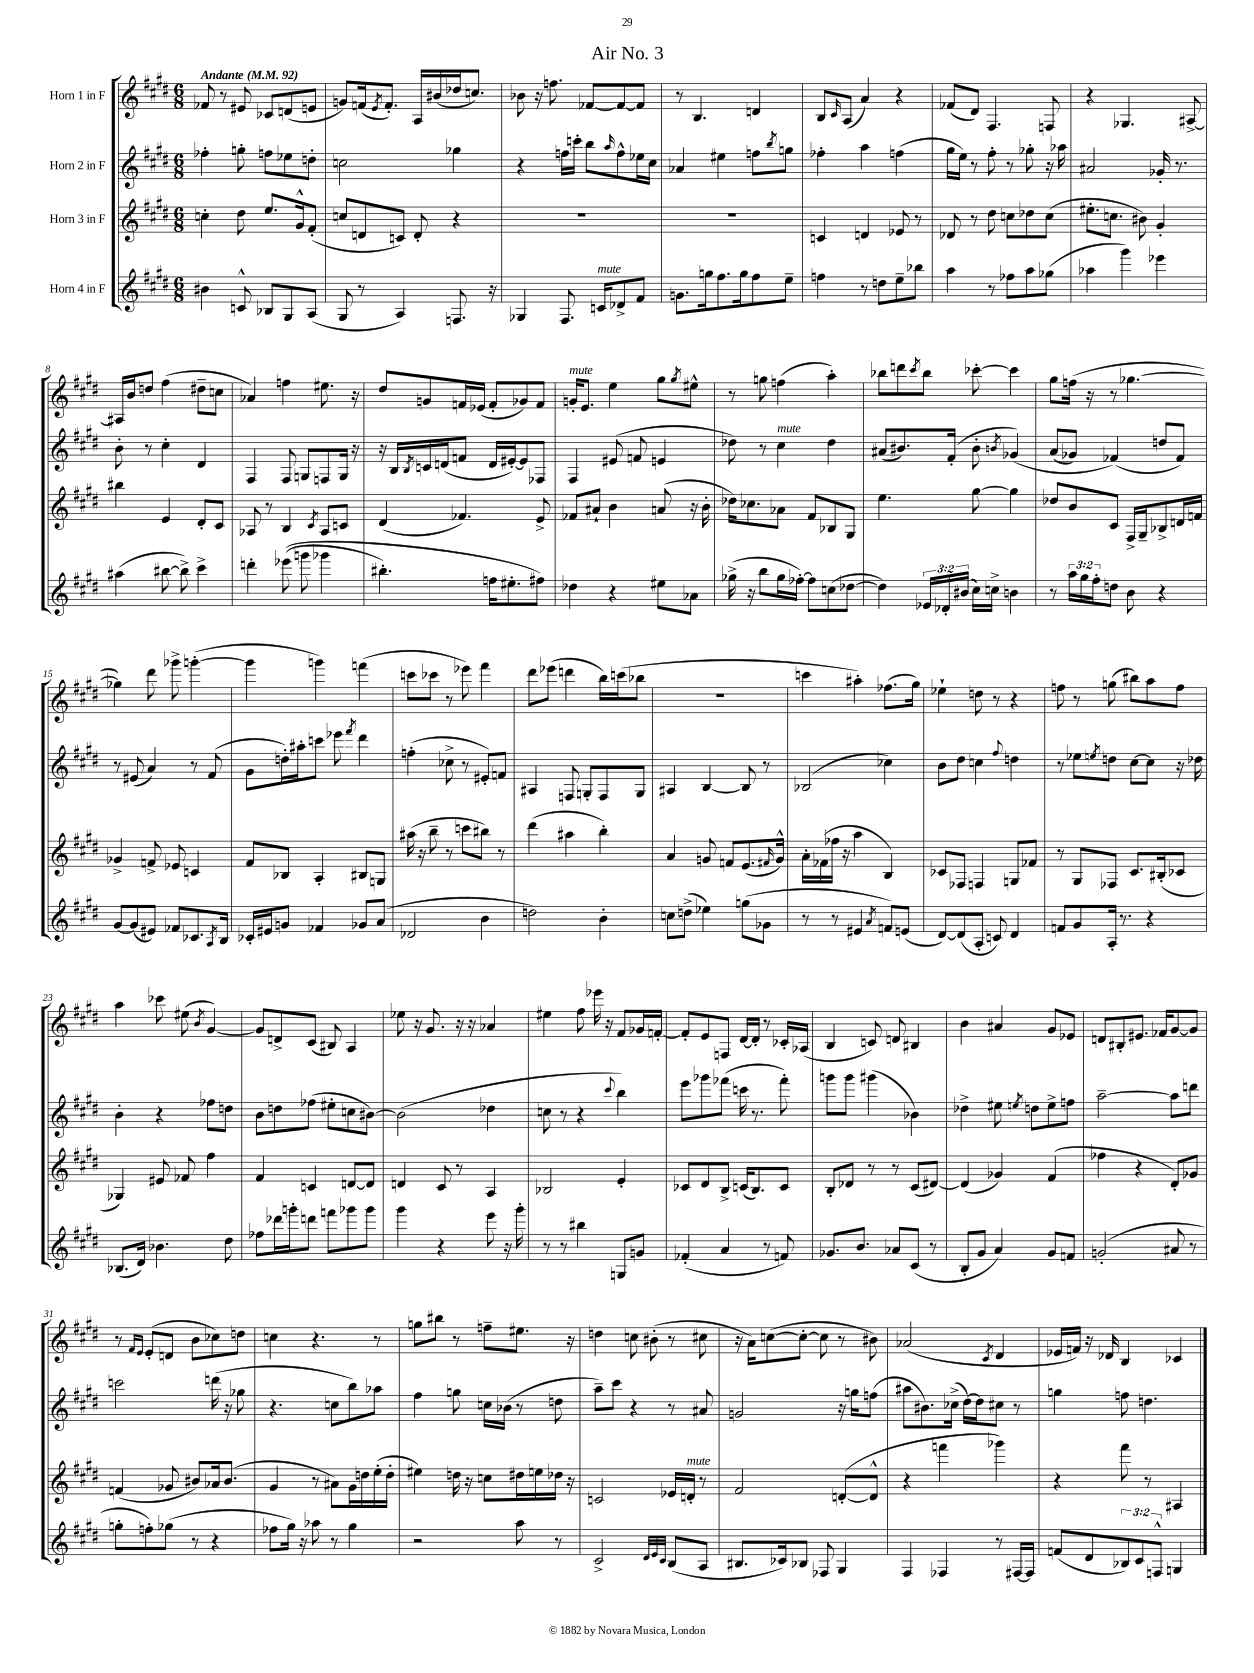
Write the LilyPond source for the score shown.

\header { title = "Air No. 3" }
<<
\new StaffGroup <<
\new Staff = "s0" \with { instrumentName = "Horn 1 in F" } {
    \clef treble \key e \major \numericTimeSignature \time 6/8 \tempo "Andante" 4 = 92
    fes'8 r8 eis'8 ces'8 d'8( e'8 |
    g'8) f'16( \acciaccatura { e'8 } f'8.-.) a16 bis'16( des''16 c''8.) |
    bes'8 r16 f''8. fes'8~ fes'8~ fes'8 |
    r8 b4. d'4 |
    b8 \grace { cis'16 } a8( a'4) r4 |
    fes'8( dis'8) fis4. f8 |
    r4 ges4. ais8~-> |
    ais16 b'16 d''8 fis''4( dis''8-- c''8 |
    aes'4) f''4 eis''8. r16 |
    dis''8 g'8 f'16 ees'16( f'8-. ges'8) f'8 |
    g'16-.^\markup { \italic "mute" } e'8. e''4 gis''8 \acciaccatura { gis''8 } eis''8-^ |
    r8 g''8 f''4( a''4-.) |
    bes''8 d'''8 \acciaccatura { cis'''8 } bes''8 ces'''8~-. ces'''4 |
    gis''8 f''16( r16 r8 ges''4.~ |
    ges''4) dis'''8 ges'''8-> g'''4~-.( |
    g'''4 g'''4) f'''4( |
    c'''8 ces'''8 r8 ees'''8) fis'''4 |
    dis'''8 ees'''8( d'''4 b''16) c'''16( bes''8 |
    R2. |
    c'''4 ais''4-.) fes''8.( gis''16) |
    ees''4-! d''8 r8 r4 |
    f''8 r8 g''8( bis''8) a''8 f''8 |
    a''4 ces'''8 eis''8( \acciaccatura { b'8 } gis'4~) |
    gis'8 d'8-> cis'8( bis8) a4 |
    ees''8 r16 gis'8. r16 r16 aes'4 |
    eis''4 fis''8 ees'''16 r16 fis'8 ges'16 f'16~-. |
    f'8-. e'8 f8 dis'16~ dis'16-. r8 ces'16-. aes16( |
    b4 c'8) d'8 bis4 |
    b'4 ais'4 gis'8 ees'8 |
    d'8 bis8-. eis'8. fes'16 gis'8~ gis'8 |
    r8 \grace { fis'16 e'16 } e'8-.( d'8 b'8 ces''8) d''8 |
    c''4 r4. r8 |
    g''8 bis''8 r8 f''8-- eis''8. r16 |
    d''4 c''8 bis'8-.( r8 cis''8 |
    r16 a'16) c''8~( c''8~-. c''8 r8 bis'8) |
    aes'2( \acciaccatura { cis'8 } dis'4 |
    ees'16 f'16) r16 des'16 b4 ces'4 \bar "|." |
}
\new Staff = "s1" \with { instrumentName = "Horn 2 in F" } {
    \clef treble \key e \major \numericTimeSignature \time 6/8
    fes''4-. g''8-. f''8 ees''8 d''8-. |
    c''2 ges''4 |
    r4 f''16 c'''16-. b''8 \grace { a''16 } f''8-^ ees''16 cis''16 |
    aes'4 eis''4 f''8 \acciaccatura { b''8 } g''8 |
    fes''4-. a''4 f''4( |
    gis''16 e''16) r8 fis''8-. r8 ges''8-. r16 aes''16 |
    ais'2 ges'16-. r8. |
    b'8-. r8 cis''4-. dis'4 |
    fis4 fis8 g8 f8 g16 r16 |
    r16 b16 \acciaccatura { b8 } c'16 d'16( f'8 d'16 eis'16~-.) eis'8 fes8 |
    fis4 eis'8( f'8 e'4 |
    des''8) r8 cis''4^\markup { \italic "mute" } des''4 |
    ais'8( bis'8.) fis'16-.( bis'8-. \acciaccatura { b'8 } ges'4)\( |
    a'8( ges'8) fes'4(\) d''8 fes'8) |
    r8 eis'8( a'4) r8 fis'8( |
    gis'8 d''16-.) ais''16-. c'''8 ees'''8 \acciaccatura { fis'''8 } dis'''4 |
    f''4-.( ces''8-> r8 eis'8-.) f'8 |
    ais4 f8 g8-. f8 g8 |
    ais4 b4~ b8 r8 |
    bes2( ces''4) |
    b'8 dis''8 c''4 \appoggiatura { fis''8 } d''4 |
    r8 ees''8 \acciaccatura { e''8 } d''8 cis''8~ cis''8 r16 des''16 |
    b'4-. r4 fes''8 d''8 |
    b'8 d''8 fes''8( eis''8-. c''8 bis'8~) |
    bis'2( des''4 |
    c''8 r8 r4 \appoggiatura { cis'''8 } b''4) |
    e'''8 ges'''8 fes'''8( c'''16 r8. fes'''8-.) |
    g'''8 g'''8 gis'''4( bes'4) |
    des''4-> eis''8 \acciaccatura { e''8 } d''8 e''8-> f''8 |
    a''2~-- a''8 d'''8 |
    c'''2 d'''16( r16 ges''8 |
    r4. c''8 b''8) aes''8 |
    fis''4 g''8 c''16 bes'16( r8 d''8 |
    a''8--) cis'''8 r4 r8 ais'8 |
    g'2 r16 g''16 f''8( |
    ais''8 bis'8.) ces''16->( dis''16~) dis''16 cis''8 r8 |
    g''4 f''8 d''4. \bar "|." |
}
\new Staff = "s2" \with { instrumentName = "Horn 3 in F" } {
    \clef treble \key e \major \numericTimeSignature \time 6/8
    c''4-. dis''8 e''8. gis'16-^ fis'8-.( |
    c''8 d'8 c'8) d'8-. r4 |
    R2. |
    R2. |
    c'4 d'4 ees'8 r8 |
    des'8 r8 dis''8 c''8 des''8 c''8( |
    eis''8.-. c''8. bis'8) gis'4-. |
    bis''4 e'4 dis'8-. cis'8 |
    aes8 r8 b4 \acciaccatura { cis'8 } aes8 c'8 |
    dis'4( fes'4.) e'8-> |
    fes'8 ais'8-! b'4 a'8( r16 b'16-. |
    des''16) ces''8. aes'8 fis'8 bes8 gis8 |
    e''4. gis''8~ gis''4 |
    des''8 b'8 cis'8 fis16-> gis16-- bes8-> d'16 f'16 |
    ges'4-> f'8-> ees'8 c'4 |
    fis'8 bes8 a4-. bis8 g8 |
    ais''16( r16 b''8-- r8 c'''8 bis''8) r8 |
    dis'''4( ais''4 b''4-.) |
    a'4 g'8 f'8 e'8.( \grace { fis'16 } g'16-^) |
    a'16-. fes'16( fes''16 r16 a''4 b4) |
    ces'8 fes8 f4 g8 fes'8 |
    r8 gis8 fes8 cis'8. bis16-.( ces'8 |
    ges4) eis'8 fes'8 fis''4 |
    fis'4 c'4 d'8~ d'8 |
    d'4 cis'8 r8 a4 |
    bes2 e'4-. |
    ces'8 dis'8 b8-> c'16( b8.) c'8 |
    b8-. des'8 r8 r8 cis'8( dis'8~) |
    dis'4( ges'4) fis'4( |
    fes''4 r4 dis'8-.) ges'8 |
    f'4( ges'8 bis'8) aes'16 bis'8.( |
    gis'4 r8 ais'8) gis'16 d''16 e''16-.( d''16-. |
    eis''4) d''16 r16 c''8 dis''16 e''16 des''16 r16 |
    c'2 ees'16 d'16-.^\markup { \italic "mute" } r8 |
    fis'2 d'8~-.( d'8-^ |
    r4 f'''4 ges'''4) |
    r4 fis'''8 r8 ais4 \bar "|." |
}
\new Staff = "s3" \with { instrumentName = "Horn 4 in F" } {
    \clef treble \key e \major \numericTimeSignature \time 6/8 \override Staff.TupletNumber.text = #tuplet-number::calc-fraction-text
    bis'4 c'8-^ bes8 gis8 a8( |
    gis8 r8 a4) f8. r16 |
    ges4 fis8. c'16^\markup { \italic "mute" } des'8-> fis'8 |
    g'8. g''16 fis''8. g''16 fis''8 e''8-- |
    f''4 r8 d''8 e''8-- bes''8 |
    a''4 r8 fes''8 a''8 ges''8( |
    aes''4 gis'''4) ees'''4 |
    ais''4( bis''8~ bis''8->) cis'''4-> |
    d'''4-. ees'''8(\( g'''8 ges'''4 |
    bis''4.-.) f''16 eis''8.-. fis''8\) |
    des''4 r4 eis''8 aes'8 |
    ges''16->( r16 b''8 ges''16 fes''16~-.) fes''8 c''8( des''8~ |
    des''4) \tuplet 3/2 { ees'16 des'16-. bis'16( } cis''16) c''16-> b'4 |
    r8 \tuplet 3/2 { a''16 gis''16 fis''16-. } d''8 b'8 r4 |
    gis'8~ gis'8( eis'8) fes'8 ces'8. \acciaccatura { a8 } b16 |
    ces'16-. eis'16 g'8 fes'4 ges'8 a'8( |
    des'2 b'4 |
    d''2) b'4-. |
    c''8 d''8->( ees''4) g''8( ges'8 |
    r8 r8 eis'4 \acciaccatura { a'8 } f'8) e'8( |
    dis'8~) dis'8( a8-. c'8) dis'4 |
    f'8 gis'8 a16-. r8. r4 |
    bes8.( dis'16) bes'4. dis''8 |
    fes''8 des'''16 g'''16-. d'''8 f'''8 ges'''8 ges'''8 |
    gis'''4 r4 e'''8 r16 gis'''16-. |
    r8 r8 bis''4 g8 g'8 |
    fes'4-.( a'4 r8 f'8) |
    ges'8. b'8. aes'8 cis'8( r8 |
    b8-. gis'8 a'4) gis'8 f'8 |
    g'2-.( ais'8 r8 |
    g''8-. f''8-.) ges''8( r8 r4 |
    fes''8 gis''16) r16 aes''8 r8 gis''4 |
    r2 a''8 r8 |
    cis'2-> \grace { dis'32 e'32 cis'32 } b8( a8 |
    bis8. ces'16) bes8 fes8 gis4 |
    fis4 fes4 r8 fis16~ fis16 |
    f'8( dis'8 \tuplet 3/2 { bes8) cis'8 f8-^ } g4 \bar "|." |
}
>>
>>
